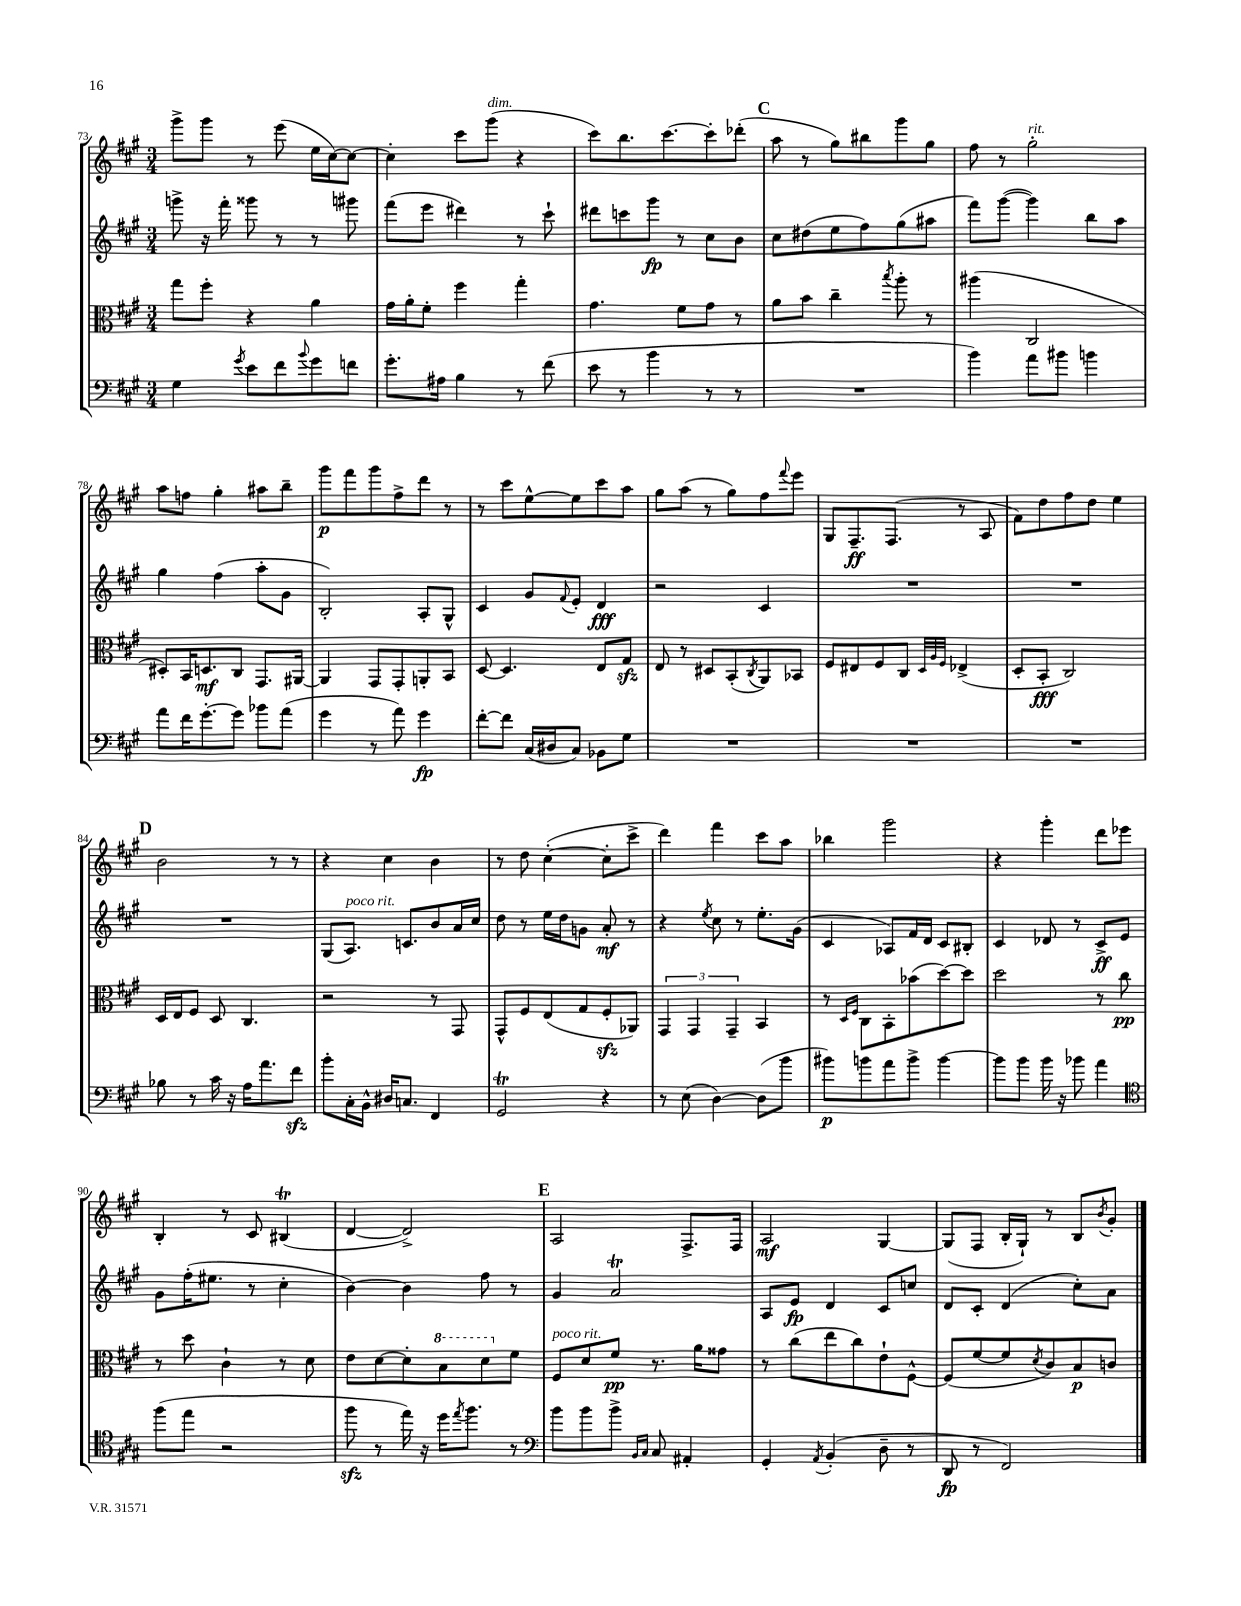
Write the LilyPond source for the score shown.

<<
\new StaffGroup <<
\new Staff = "s0" {
    \clef treble \key a \major \numericTimeSignature \time 3/4
    gis'''8-> gis'''8 r8 e'''8( e''16 cis''16~) cis''8~ |
    cis''4-. cis'''8 gis'''8^\markup { \italic "dim." }( r4 |
    cis'''8) b''8. cis'''8.~ cis'''8-. des'''8-.( |
    \mark \markup { \bold "C" } a''8 r8 gis''8) bis''8 gis'''8 gis''8 |
    fis''8 r8 gis''2-.^\markup { \italic "rit." } |
    a''8 f''8 gis''4-. ais''8 b''8-- |
    gis'''8\p fis'''8 gis'''8 fis''8-> d'''8 r8 |
    r8 cis'''8 e''8~-^ e''8 cis'''8 a''8 |
    gis''8 a''8( r8 gis''8) fis''8 \appoggiatura { fis'''8 } e'''8 |
    gis8 fis8.--\ff fis8.( r8 a8 |
    fis'8) d''8 fis''8 d''8 e''4 |
    \mark \markup { \bold "D" } b'2 r8 r8 |
    r4 cis''4 b'4 |
    r8 d''8 cis''4~-.( cis''8-. cis'''8-> |
    d'''4) fis'''4 cis'''8 a''8 |
    bes''4 gis'''2 |
    r4 gis'''4-. d'''8 ees'''8 |
    b4-. r8 cis'8 bis4\trill( |
    d'4~ d'2->) |
    \mark \markup { \bold "E" } a2 fis8.-> fis16 |
    a2\mf gis4~ |
    gis8( fis8 b16-. gis16-!) r8 b8 \acciaccatura { b'8 } gis'8-. \bar "|." |
}
\new Staff = "s1" {
    \clef treble \key a \major \numericTimeSignature \time 3/4
    g'''8-> r16 fis'''16-. gisis'''8 r8 r8 gis'''8 |
    fis'''8( e'''8 dis'''4) r8 cis'''8-! |
    dis'''8 c'''8 gis'''8\fp r8 cis''8 b'8 |
    \mark \markup { \bold "C" } cis''8 dis''8( e''8 fis''8) gis''8( ais''8 |
    fis'''8) gis'''8~( gis'''4) b''8 a''8 |
    gis''4 fis''4( a''8-. gis'8 |
    b2-.) a8-. gis8-^ |
    cis'4 gis'8 \appoggiatura { fis'8 } e'8-. d'4\fff |
    r2 cis'4 |
    R2. |
    R2. |
    \mark \markup { \bold "D" } R2. |
    gis8( a8.^\markup { \italic "poco rit." }) c'8. b'8 a'16 cis''16 |
    d''8 r8 e''16 d''16 g'8 a'8-.\mf r8 |
    r4 \acciaccatura { e''8 } cis''8 r8 e''8.-. gis'16( |
    cis'4 aes8) fis'16 d'16 cis'8 bis8-. |
    cis'4 des'8 r8 cis'8->\ff e'8 |
    gis'8 fis''16-.( eis''8. r8 cis''4-. |
    b'4~) b'4 fis''8 r8 |
    \mark \markup { \bold "E" } gis'4 a'2\trill |
    a8 e'8\fp d'4 cis'8 c''8 |
    d'8 cis'8-. d'4( cis''8-.) a'8 \bar "|." |
}
\new Staff = "s2" {
    \clef alto \key a \major \numericTimeSignature \time 3/4
    gis''8 fis''8-. r4 a'4 |
    gis'16 a'16-. fis'8-. fis''4 gis''4-. |
    gis'4. fis'8 gis'8 r8 |
    \mark \markup { \bold "C" } a'8 b'8 cis''4-- \acciaccatura { b''8 } a''8-. r8 |
    ais''4( cis2 |
    dis8-.) b,16 d8.\mf cis8 gis,8. ais,16~ |
    ais,4 gis,8 gis,8-. a,8-. b,8 |
    d8~ d4. e8 gis8\sfz |
    e8 r8 dis8 b,8-.( \acciaccatura { cis8 } a,8) bes,8 |
    fis8 eis8 fis8 cis8 \grace { d32 a32 fis32 } ees4->( |
    d8-. b,8-.\fff cis2) |
    \mark \markup { \bold "D" } d16 e16 fis8 d8 cis4. |
    r2 r8 gis,8 |
    gis,8-^ fis8 e8( gis8 fis8-.\sfz aes,8) |
    \tuplet 3/2 { gis,4 gis,4 gis,4-- } b,4 |
    r8 \grace { d16 fis16 } cis8 b,8-. bes'8( d''8~) d''8 |
    d''2 r8 cis''8\pp |
    r8 d''8 cis'4-! r8 d'8 |
    e'8 d'8~ d'8-. \ottava #1 b'8 d''8 \ottava #0 fis'8 |
    \mark \markup { \bold "E" } fis8^\markup { \italic "poco rit." } d'8 fis'8\pp r8. a'16 gisis'8 |
    r8 cis''8( e''8 cis''8) e'8-! fis8~-^ |
    fis8( fis'8~ fis'8 \acciaccatura { d'8 } cis'8) b8\p c'8 \bar "|." |
}
\new Staff = "s3" {
    \clef bass \key a \major \numericTimeSignature \time 3/4
    gis4 \acciaccatura { gis'8 } e'8 fis'8 \appoggiatura { b'8 } gis'8 f'8 |
    gis'8.-. ais16 b4 r8 fis'8( |
    e'8 r8 b'4 r8 r8 |
    \mark \markup { \bold "C" } R2. |
    b'4) a'8 bis'8 b'4 |
    a'8 fis'16 gis'8.~-. gis'8 bes'8 a'8( |
    gis'4 r8 a'8) gis'4\fp |
    fis'8~-. fis'8 cis16( dis16 cis8) bes,8 gis8 |
    R2. |
    R2. |
    R2. |
    \mark \markup { \bold "D" } bes8 r8 cis'16 r16 a16 a'8. fis'8\sfz |
    b'8-. cis16-. b,16-^ dis16 c8. fis,4 |
    gis,2\trill r4 |
    r8 e8( d4~) d8( b'8 |
    bis'8\p) b'8 a'8 b'8-> b'4~ |
    b'8 b'8 b'16 r16 bes'8 a'4 |
    \clef tenor fis''8( e''8 r2 |
    fis''8\sfz r8 e''16) r16 d''16 \acciaccatura { e''8 } fis''8. r8 |
    \mark \markup { \bold "E" } \clef bass b'8 b'8 b'8-> \grace { b,16 cis16 } cis8 ais,4-. |
    gis,4-. \acciaccatura { a,8 } b,4-.( d8-- r8 |
    d,8\fp r8 fis,2) \bar "|." |
}
>>
>>
\layout { \context { \Score currentBarNumber = #73 } }
